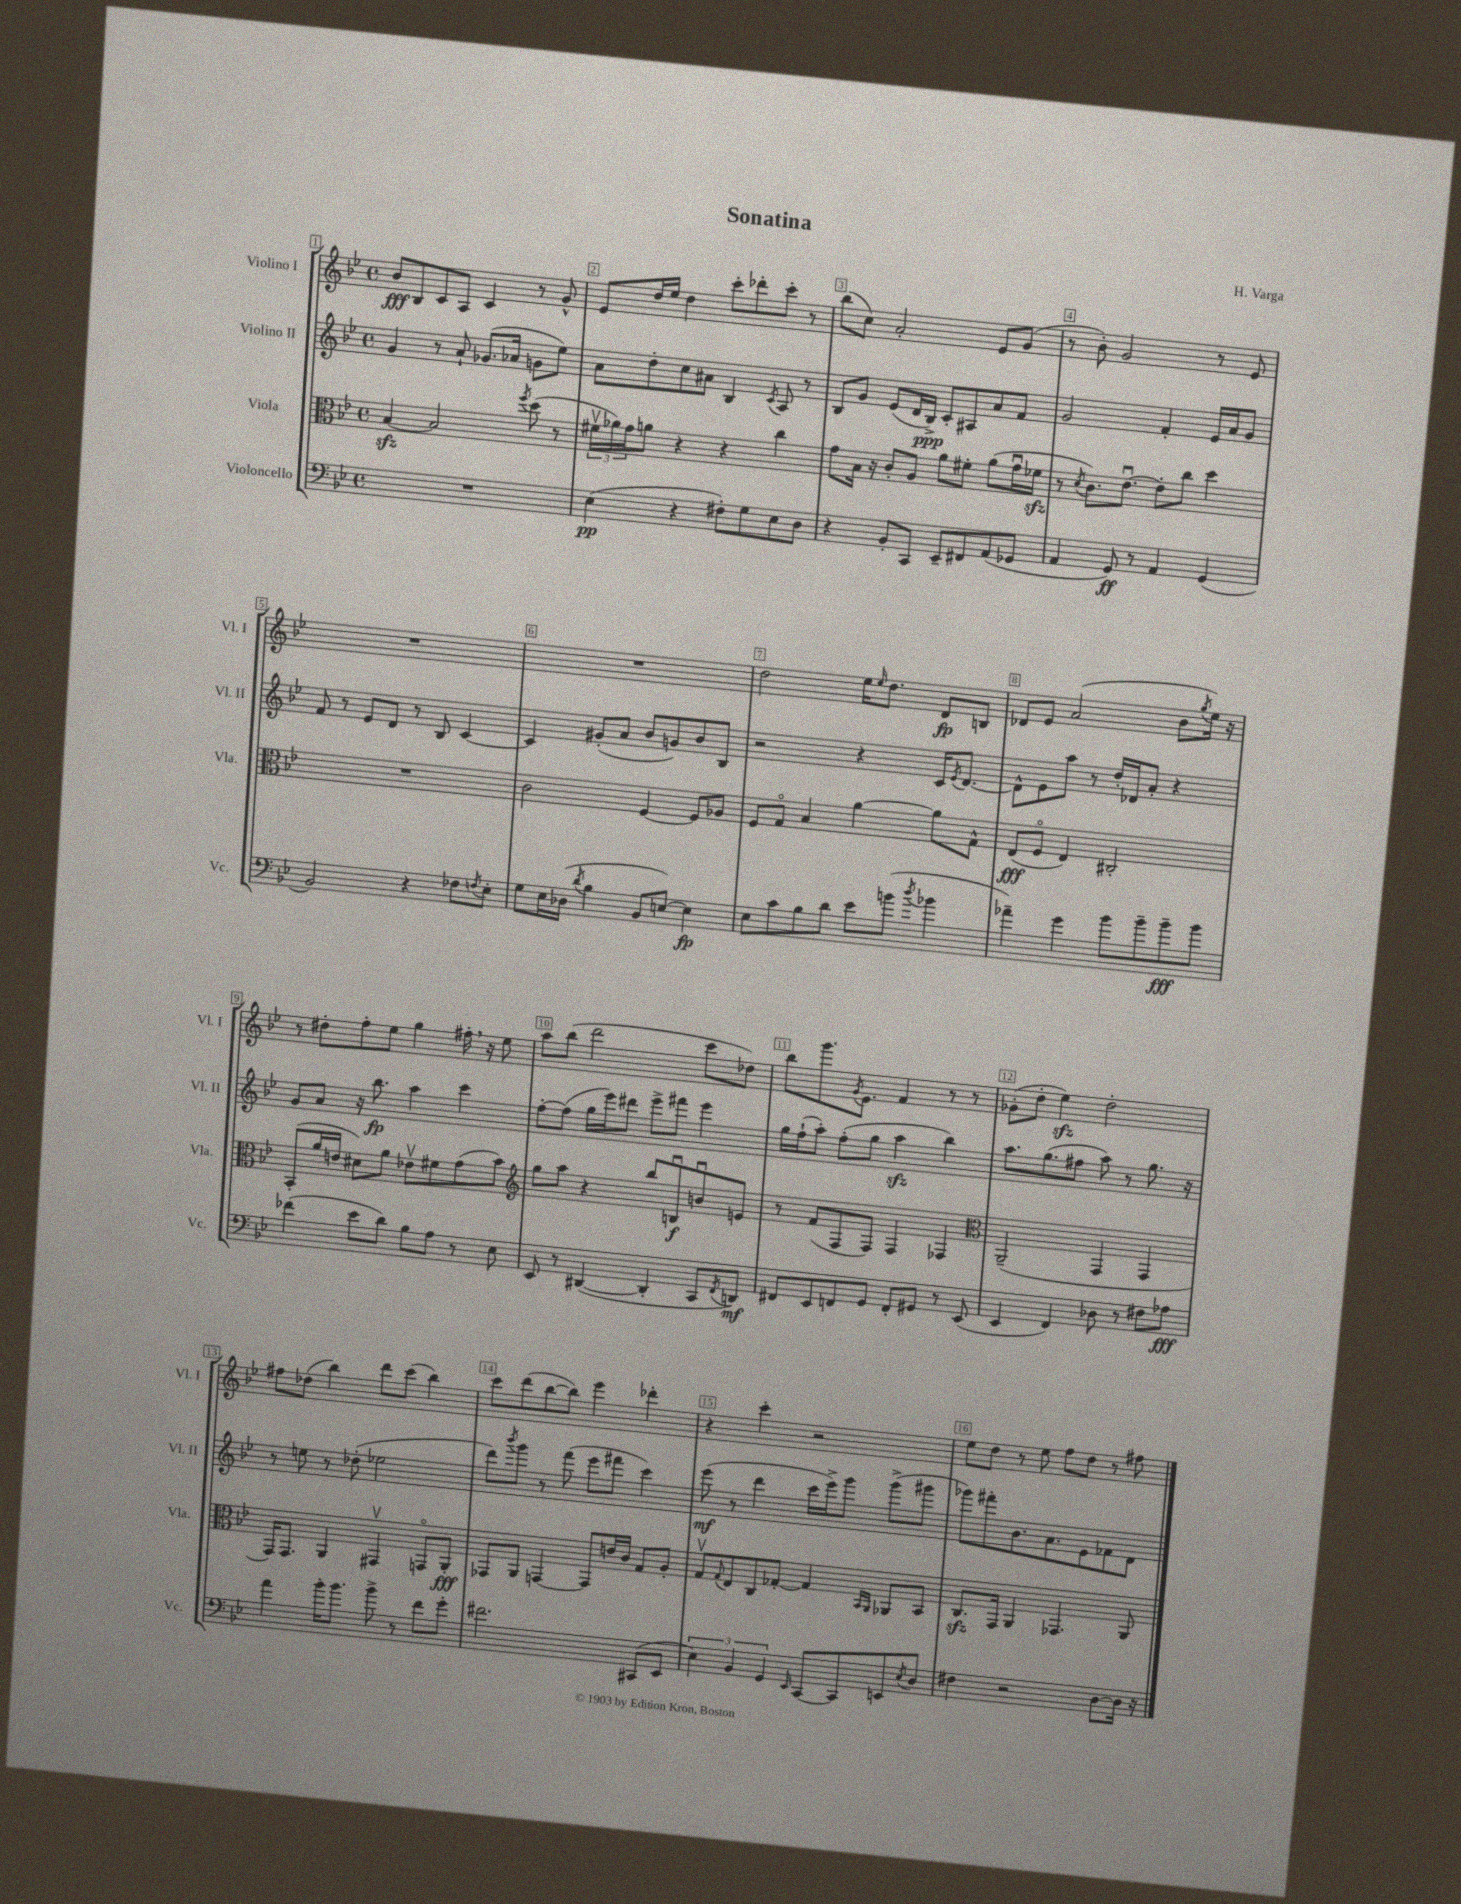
\header { title = "Sonatina" composer = "H. Varga" }
<<
\new StaffGroup <<
\new Staff = "s0" \with { instrumentName = "Violino I" shortInstrumentName = "Vl. I" } {
    \clef treble \key bes \major \defaultTimeSignature \time 4/4
    bes'8\fff bes8 c'8 a8 c'4 r8 g'8-^ |
    ees'8 d''16 ees''16 d''4 c'''8-. des'''8-. c'''8-. r8 |
    bes''8( c''8) a'2-. ees'8 g'8( |
    r8 bes'8-.) g'2 r8 ees'8 |
    R1 |
    R1 |
    d''2 ees''16 \grace { ees''16 } d''8. d'8\fp b8 |
    des'8 ees'8 a'2( bes'8 \acciaccatura { g''8 } ees''16) r16 |
    r8 dis''8-. f''8-. ees''8 g''4 fis''16-. \breathe r16 ees''8 |
    a''8 bes''8( d'''2 c'''8 des''8) |
    bes''8 g'''8. \acciaccatura { g'8 } ees'8. f'4 r8 r8 |
    ges'8-.( d''8-. ees''4\sfz) d''2-. |
    fis''8 des''8( bes''4) d'''8 c'''8( bes''4) |
    c'''8 d'''8( bes''8~ bes''8) ees'''4 des'''4-. |
    r4 c'''4-. r2 |
    ees''8 d''8 r8 ees''8 f''8 d''8 r8 fis''8 \bar "|." |
}
\new Staff = "s1" \with { instrumentName = "Violino II" shortInstrumentName = "Vl. II" } {
    \clef treble \key bes \major \defaultTimeSignature \time 4/4
    g'4 r8 a'8-! ges'8.( aes'16 g'8 ees''8) |
    a'8 d''8-. c''8 ais'8 bes4 \acciaccatura { c'8 } a8 r8 |
    bes8 g'8 ees'8( d'16 bes16->\ppp) c'8-. ais8 a'8 f'8 |
    g'2 f'4-. ees'16 a'16 g'8 |
    f'8 r8 ees'8 d'8 r8 bes8 c'4~ |
    c'4 gis'8-.( a'8 bes'8 g'8) bes'8 bes8 |
    r2 r4 c'16 \acciaccatura { ees'8 } d'8.~ |
    d'8-^ ees'8 a''8 r8 d''16-. des'16 a'8-. r4 |
    g'8 a'8 r16 bes''8.\fp a''4 c'''4 |
    f''8~-. f''8( g''16 ees'''16) dis'''8 ees'''8-> fis'''8 ees'''4 |
    g''16 f''16-!( a''8-.) f''8-.( g''8 a''4\sfz bes''4) |
    a''8. g''8.( fis''8 a''8) r8 g''8. r16 |
    r8 e''8 r8 des''8-.( ees''2 |
    d'''8) \acciaccatura { bes'''8 } g'''8 r8 f'''8( ees'''8 fis'''8 c'''4) |
    ees'''8\mf( r8 d'''4 c'''16 ees'''16->) g'''8 g'''8->( gis'''8 |
    ges'''8) fis'''8-. bes'8. a'8. ees'8 fes'8 d'8 \bar "|." |
}
\new Staff = "s2" \with { instrumentName = "Viola" shortInstrumentName = "Vla." } {
    \clef alto \key bes \major \defaultTimeSignature \time 4/4
    bes4~\sfz bes2 \acciaccatura { f''8 } d''8( r8 |
    \tuplet 3/2 { fis'16\upbow aes'16) g'16 } a'8 r4 r4 c''4 |
    g'8 bes16 r16 c'8-. a8 a'8 fis'8-. a'8( g'16\downbow fes'16\sfz |
    r8 \acciaccatura { d'8 } c'8.) ees'8.~\downbow ees'8-. c''8 d''4 |
    R1 |
    c'2 f4~ f8 aes8 |
    f8 g8\flageolet bes4 a'4~ a'8 g8-^ |
    ees8\fff( f8\flageolet ees4) cis2-. |
    bes,8-.( a'16 e'16 dis'8) a'8 ees'8\upbow fis'8 g'8( bes'8) |
    \clef treble g''8 a''8 r4 bes''8 b8\downbow\f b'8\downbow e'8 |
    r8 f'8( f8 f8) f4 fes4 |
    \clef alto a,2--( g,4 g,4 |
    g,16) g,8. a,4 gis,4\upbow g,8\flageolet a,8-.\fff |
    ges,8 a,8 g,4~ g,8 e'16 c'16 g8 a8-. |
    g8\upbow \appoggiatura { g8 } ees8 c8 ges8~-. ges4 \grace { bes,16 a,16 } aes,8 bes,8 |
    c8.\sfz g,16 a,4 ges,4. a,8 \bar "|." |
}
\new Staff = "s3" \with { instrumentName = "Violoncello" shortInstrumentName = "Vc." } {
    \clef bass \key bes \major \defaultTimeSignature \time 4/4
    R1 |
    ees4\pp( r4 fis8-.) g8 ees8 d8 |
    r4 bes,8-. c,8 ees,8-- fis,8 a,8( ges,8 |
    a,4 g,8\ff) r8 a,4 g,4( |
    bes,2) r4 fes8 \acciaccatura { f8 } ees8-. |
    g8 ees16 des16( \acciaccatura { d'8 } bes4 bes,8 e8~) e4\fp |
    ees8 c'8 bes8 d'8 ees'8 b'8( \acciaccatura { d''8 } bes'4 |
    aes'4--) g'4 bes'8 bes'8-- bes'8--\fff bes'8 |
    fes'4( ees'8 d'8) bes8 a8 r8 ees8 |
    ees,8 r8 dis,4~( dis,4-. c,8 \acciaccatura { f,8 } d,8\mf) |
    fis,8 ees,8 f,8 g,8 f,8-. gis,8 r8 ees,8( |
    ees,4 f,4) des8 r8 fis8 aes8\fff |
    a'4 bes'16-. bes'8. bes'8-> r8 f'8 g'8-. |
    fis'2. cis,8( ees,8 |
    \tuplet 3/2 { ees4) bes,4 g,4 } \grace { ees,16 } c,8~ c,8 e,8 \acciaccatura { ees8 } d8 |
    fis4 r2 d8~ d16 r16 \bar "|." |
}
>>
>>
\layout { \context { \Score \override BarNumber.break-visibility = ##(#f #t #t) barNumberVisibility = #all-bar-numbers-visible \override BarNumber.stencil = #(make-stencil-boxer 0.1 0.3 ly:text-interface::print) } }
